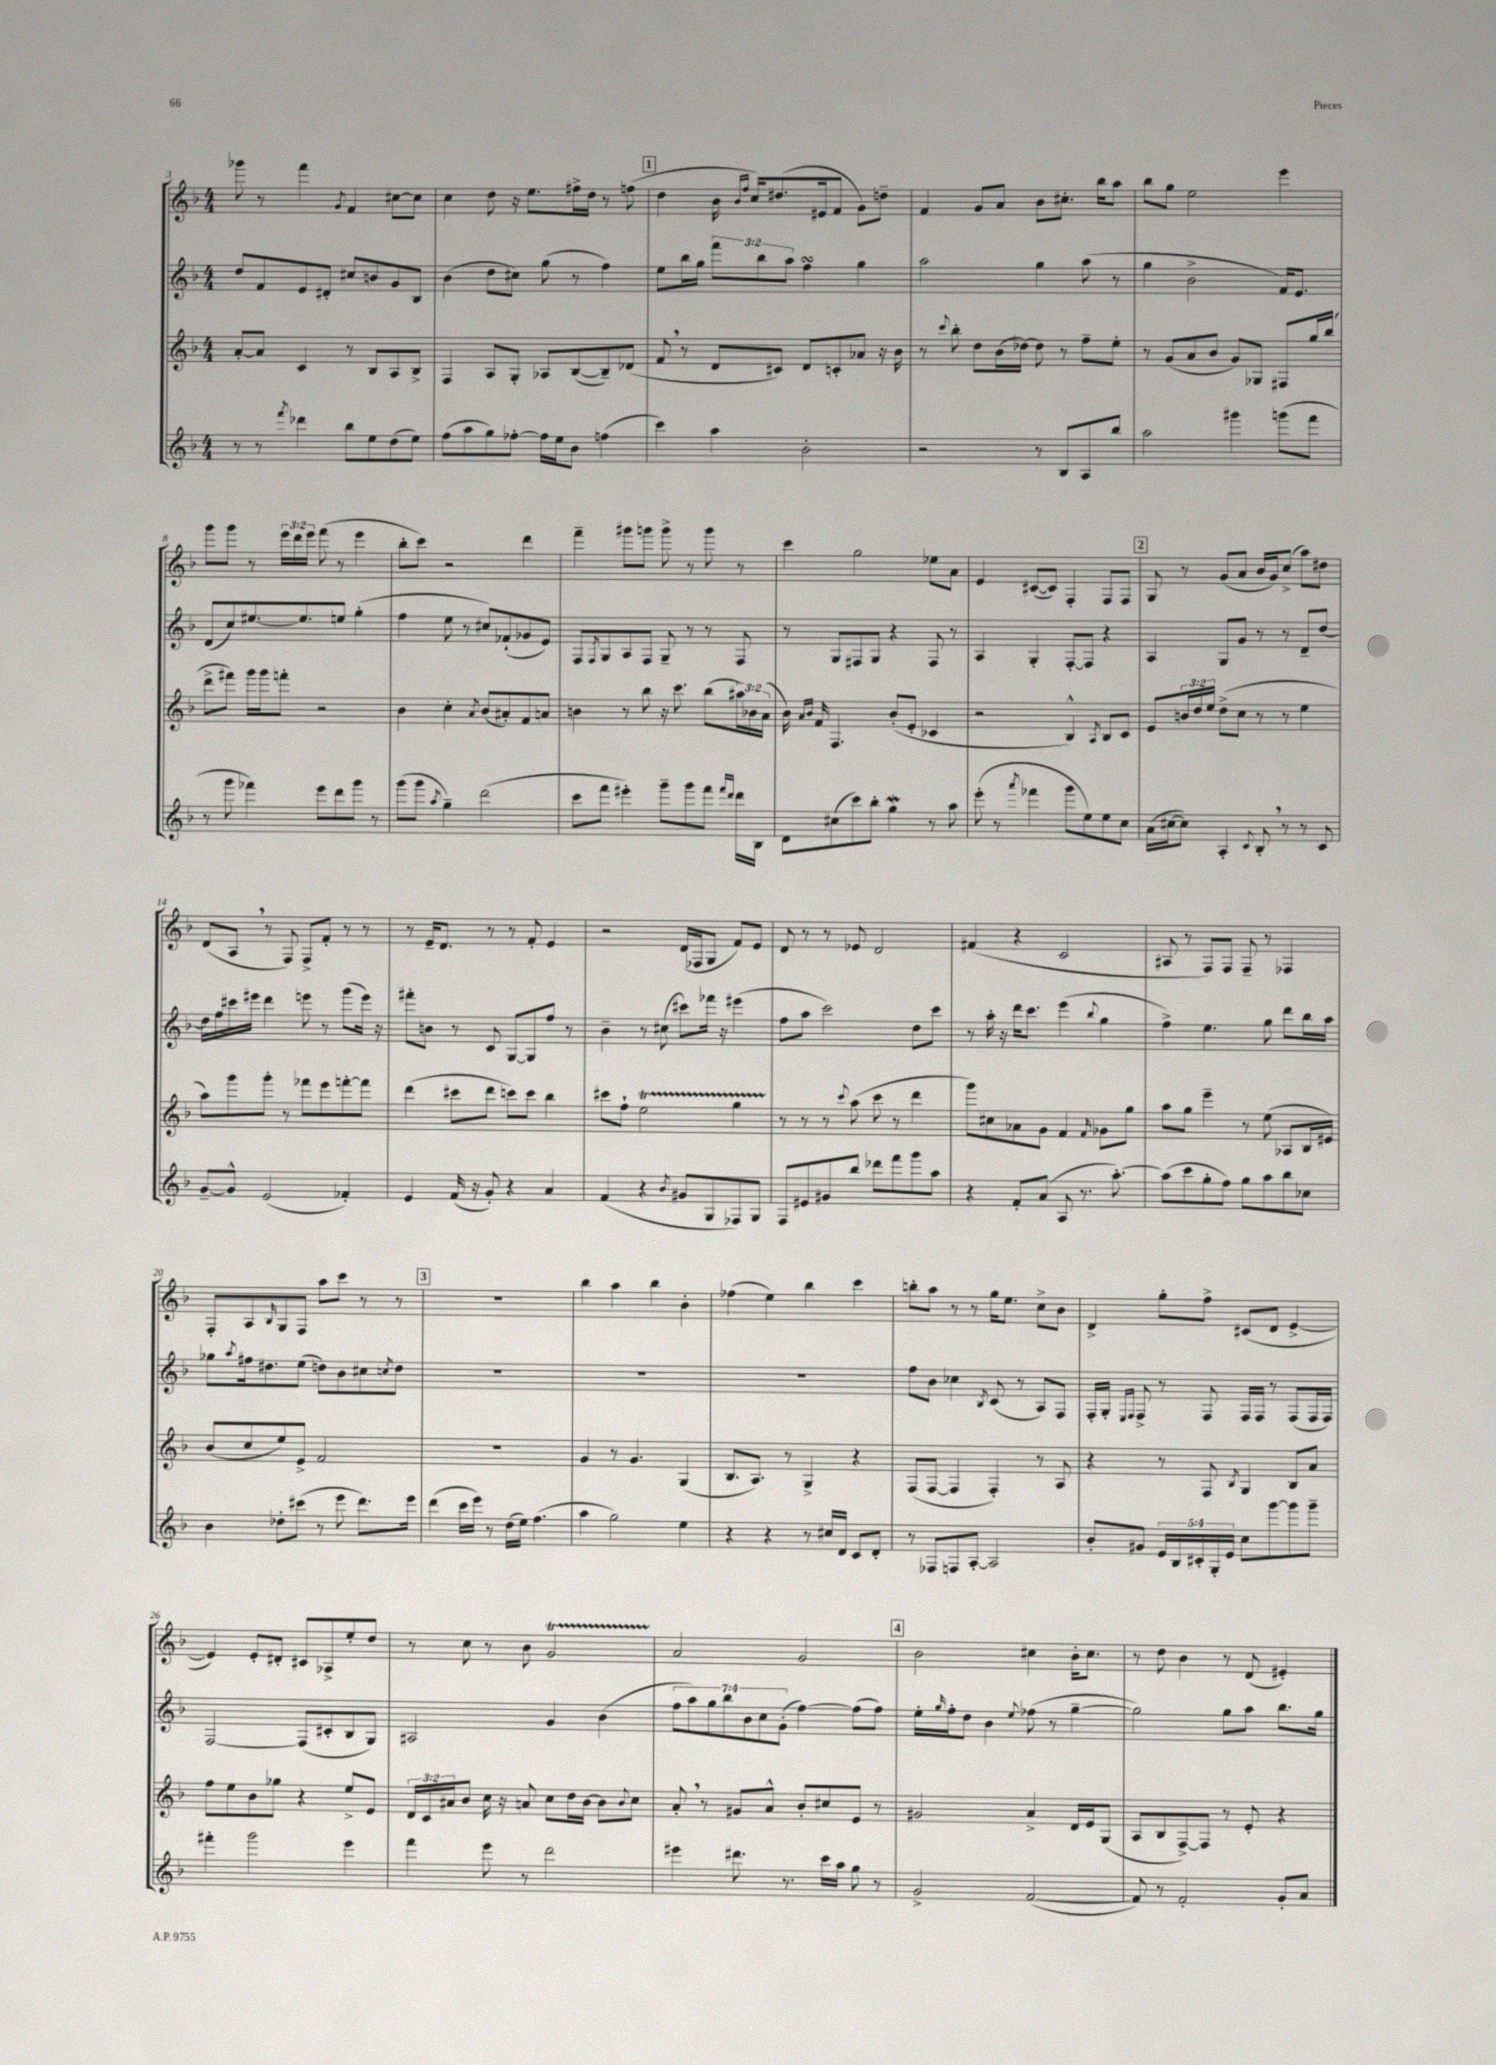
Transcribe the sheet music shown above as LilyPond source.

<<
\new StaffGroup <<
\new Staff = "s0" {
    \clef treble \key f \major \numericTimeSignature \time 4/4 \override Staff.TupletNumber.text = #tuplet-number::calc-fraction-text
    ges'''8 r8 f'''4 \acciaccatura { g'8 } f'4 cis''8~ cis''8 |
    c''4 d''8 r16 e''8. fis''16-> d''16 r8 f''8( |
    \mark \markup { \box "1" } d''4 bes'16 \grace { bes'16 f''16 } c''16) dis''8.( eis'16 f'8 g'8) d''8-- |
    f'4 g'8 a'8 bes'8 cis''8.-. bes''16 a''8 |
    bes''8 g''8 e''2 e'''4 |
    g'''8 g'''8 r8 \tuplet 3/2 { e'''16 d'''16 e'''16 } f'''8( r8 e'''4 |
    bes''8-. c'''8) r2 d'''4 |
    f'''4-- gis'''8 g'''8 g'''8-> r8 g'''8 r8 |
    c'''4 g''2 ees''8 a'8 |
    e'4 cis'8~( cis'8) f4-. f8 f8 |
    \mark \markup { \box "2" } g8 r8 g'8( a'8 bes'16 g'16) c''8->( a''8) dis''8 |
    d'8( a8 \breathe r8 f8) f8-> f'8-. r8 r8 |
    r8 e'16-- d'8. r8 r8 f'8-. e'4 |
    r2 d'16( fes16 g8 f'8) e'8 |
    d'8 r8 r8 ees'8 d'2 |
    fis'4( r4 c'2 |
    ais8 r8 f8) f8 f8-- r8 fes4 |
    f8-. a8 \grace { bes16 } g8 f8 a''8 c'''8 r8 r8 |
    \mark \markup { \box "3" } R1 |
    bes''4 a''4 bes''4 bes'4-. |
    fes''4( e''4) bes''4 c'''4 |
    b''8-. a''8 r8 r8 g''16 e''8. c''8-> bes'8 |
    d'4-> g''8-. f''8-> cis'8( d'8 e'4~-> |
    e'4) e'8-. dis'8-. cis'8 aes8-> e''8-. d''8 |
    r8 c''8 r8 bes'8 g'2\startTrillSpan |
    a'2\stopTrillSpan g'2 |
    \mark \markup { \box "4" } bes'2 cis''4 bes'16-. cis''8. |
    r8 d''8 bes'4 r8 d'8( eis'4-.) \bar "|." |
}
\new Staff = "s1" {
    \clef treble \key f \major \numericTimeSignature \time 4/4 \override Staff.TupletNumber.text = #tuplet-number::calc-fraction-text
    d''8 f'8 e'8 dis'8-. cis''8 b'8 g'8 bes8 |
    bes'4( d''8 cis''8) g''8( r8 f''4) |
    \mark \markup { \box "1" } e''8 bes''16 g''16 \tuplet 3/2 { f'''8 bes''8 a''8 } f''4\turn g''4 |
    a''2 g''4 a''8( r8 |
    g''4 bes'2-> f'16) e'8. |
    d'8( c''8) eis''8.~ eis''8. e''8 g''4-.( |
    f''4 e''8 r8 cis''8) fes'8-!( ges'8 e'8) |
    f8 \acciaccatura { f8 } g8 a8 f8 g8-- r8 r8 f8 |
    r8 g8 fis8 g8 r4 fis8 r8 |
    a4 g4-. f8~-. f8 r4 |
    \mark \markup { \box "2" } a4 g8 g'8 r8 r8 d'8-- d''8~ |
    d''16 f''16 cis'''16 eis'''16 d'''4 e'''8 r8 g'''8( e'''16) r16 |
    fis'''8-. b'8 r8 c'8 g8~ g8 f''8 r8 |
    bes'4-- r8 cis''8( cis'''8) fes'''16 r16 eis'''4( |
    f''8 a''8 c'''2) d''8 c'''8 |
    r8 a''16-. r16 d'''16 c'''8. e'''4( \appoggiatura { bes''8 } g''4 |
    f''4->) e''4. g''8 d'''8 bes''16 a''16 |
    ges''8 \acciaccatura { a''8 } fis''16 dis''8. e''8( d''8) bes'8 cis''8 \acciaccatura { c''8 } d''8 |
    \mark \markup { \box "3" } R1 |
    R1 |
    R1 |
    f''8 bes'8 ces''4 \acciaccatura { bes8 } c'8( r8 a8) f8 |
    f16-. g16-. \grace { e16 f16 } f8-> r8 f8 f16 f16 r8 f8( f16 f16) |
    f2~ f8( cis'8-. bes8 g8) |
    ais2 g'4 bes'4( |
    \tuplet 7/4 { f''8 a''8) g''8 bes''8 bes'8 c''8 g'8-.( } f''4~) f''8( f''8) |
    \mark \markup { \box "4" } e''16-. \grace { g''16 } f''16-. d''8 bes'4 \appoggiatura { e''8 } fes''8( r8 g''4~-- |
    g''2) g''8 a''8 bes''8. g''16 \bar "|." |
}
\new Staff = "s2" {
    \clef treble \key f \major \numericTimeSignature \time 4/4 \override Staff.TupletNumber.text = #tuplet-number::calc-fraction-text
    a'8~-. a'8 c'4 r8 bes8 a8 bes8-> |
    f4 a8 g8-. aes8 bes8~( bes8--) des'8( |
    \mark \markup { \box "1" } f'8 \breathe r8 d'8 cis'8) d'8 c'8-. aes'8 r16 bes'16 |
    r8 \appoggiatura { c'''8 } bes''8-. d''8 bes'16( des''16~) des''8 r8 f''8-- e''8-. |
    r8 g'8( a'8 bes'8 g'8) ges8 fis8 g''16 bes''16( |
    d'''8-> fis'''8) g'''16 g'''16 f'''8-. r2 |
    bes'4 c''4-. \acciaccatura { a'8 } bes'8( ais'8-.) f'8 a'8 |
    b'4 r8 bes''8 r16 c'''8. bes''8( \tuplet 3/2 { ais''16) bes'16 a'16( } |
    bes'16) \grace { a'16 bes'16 } f'16 f4. bes'8-.( e'8-. ces'4 |
    r2 bes4-^) \acciaccatura { a8 } bes8 c'8 |
    \mark \markup { \box "2" } e'8 \tuplet 3/2 { b'16 d''16 e''16 } d''8->( c''8 r8 r8 e''4 |
    a''8) g'''8 g'''8-. r8 fes'''8 e'''8 f'''8~-. f'''8 |
    d'''4( cis'''8 d'''8 c'''8) c'''8 bes''4 |
    cis'''8 f''8-! e''2\startTrillSpan g''4 |
    r8\stopTrillSpan r8 r8 \appoggiatura { c'''8 } a''8( c'''8 r8 d'''4 |
    g'''8) cis''8 aes'8 g'8 f'4 \grace { f'16 } ges'8 g''8 |
    a''8 g''8 e'''4-- r8 e''8( aes8 bes16 eis'16) |
    bes'8( c''8 e''8) e'8-> f'2 |
    \mark \markup { \box "3" } R1 |
    g'4 r8 g'4. g4( |
    bes8. a8.) r8 g4-> r4 |
    f8( f8~ f4 f4-.) r8 a8 |
    r4 r8 f8 \acciaccatura { bes8 } g4 bes8 a'8 |
    f''8 e''8 bes'8 ges''8 r4 e''8-> e'8 |
    \tuplet 3/2 { d'16 c'16 ais'16 } bes'8 c''16 r16 a'8 c''8 d''16 bes'16~ bes'8 \appoggiatura { bes'8 } c''8 |
    a'8-. \breathe r8 gis'8 a'8-^ bes'8-. cis''8 e'8 r8 |
    \mark \markup { \box "4" } gis'2 a'4-> d'16 e'16 g8( |
    a8 bes8 f8~->) f8 r8 e'8-. r4 \bar "|." |
}
\new Staff = "s3" {
    \clef treble \key f \major \numericTimeSignature \time 4/4 \override Staff.TupletNumber.text = #tuplet-number::calc-fraction-text
    r8 r8 \acciaccatura { f'''8 } des'''4 bes''8 e''8 d''8( e''8) |
    f''8( a''8 g''8) fes''8~-. fes''16 e''16 bes'8 f''4( |
    \mark \markup { \box "1" } c'''4) a''4 bes'2-. |
    r2 r8 bes8 a8 bes''8 |
    a''2 gis'''4 g'''8( f'''8 |
    r8 g'''8 fes'''4) e'''8 d'''8 g'''8 r8 |
    g'''8( g'''8 \acciaccatura { a''8 } g''4--) d'''2( |
    c'''8 f'''8 eis'''4-.) g'''8-- g'''8 f'''8 \grace { f'''16 d'''16 } d'''16 bes16 |
    d'8 cis''8( c'''8) bes''8-. g''4\mordent r8 a''8 |
    e'''8-.( r8 \acciaccatura { a'''8 } fes'''4 g'''8 e''8) e''8 c''8 |
    \mark \markup { \box "2" } a'16( cis''16~ cis''8) a4-. \appoggiatura { c'8 } bes8-. \breathe r8 r8 c'8 |
    g'8~-- g'8-^ e'2( fes'4-.) |
    e'4 f'16( r16 g'8-.) r4 a'4 |
    f'4( r4 \acciaccatura { bes'8 } gis'8 g8 fes8) g8 |
    f8 eis'8 gis'8 bes''8 des'''8 f'''8 g'''8 a''8 |
    r4 f'8-. a'8( a8 r8. a''8.~-.) |
    a''8( c'''8 g''8-. f''8) g''8 a''8 bes''8 ces''8 |
    bes'4 des''8-. cis'''8( r8 e'''8 d'''8.) e'''16 |
    \mark \markup { \box "3" } d'''4( c'''16 e'''16) r8 d''16( e''16) f''4.( |
    a''4 g''2) e''4 |
    r4 r4 r8 cis''16 d'16 c'8 d'8-. |
    r8 fes8 f8 a8~-. a2 |
    bes'8-. gis'8 \tuplet 5/4 { e'16 bes16 cis'16-. g16-. e'16 } c''8 g'''8~ g'''8 g'''8-- |
    fis'''4-. g'''2 e'''4 |
    f'''4 e'''8 r8 d'''2 |
    eis'''4 dis'''8. r8. c'''16 a''16 g''8 r8 |
    \mark \markup { \box "4" } g'2-> f'2~( |
    f'8) r8 f'2-. g'8-. a'8 \bar "|." |
}
>>
>>
\layout { \context { \Score currentBarNumber = #3 } }
